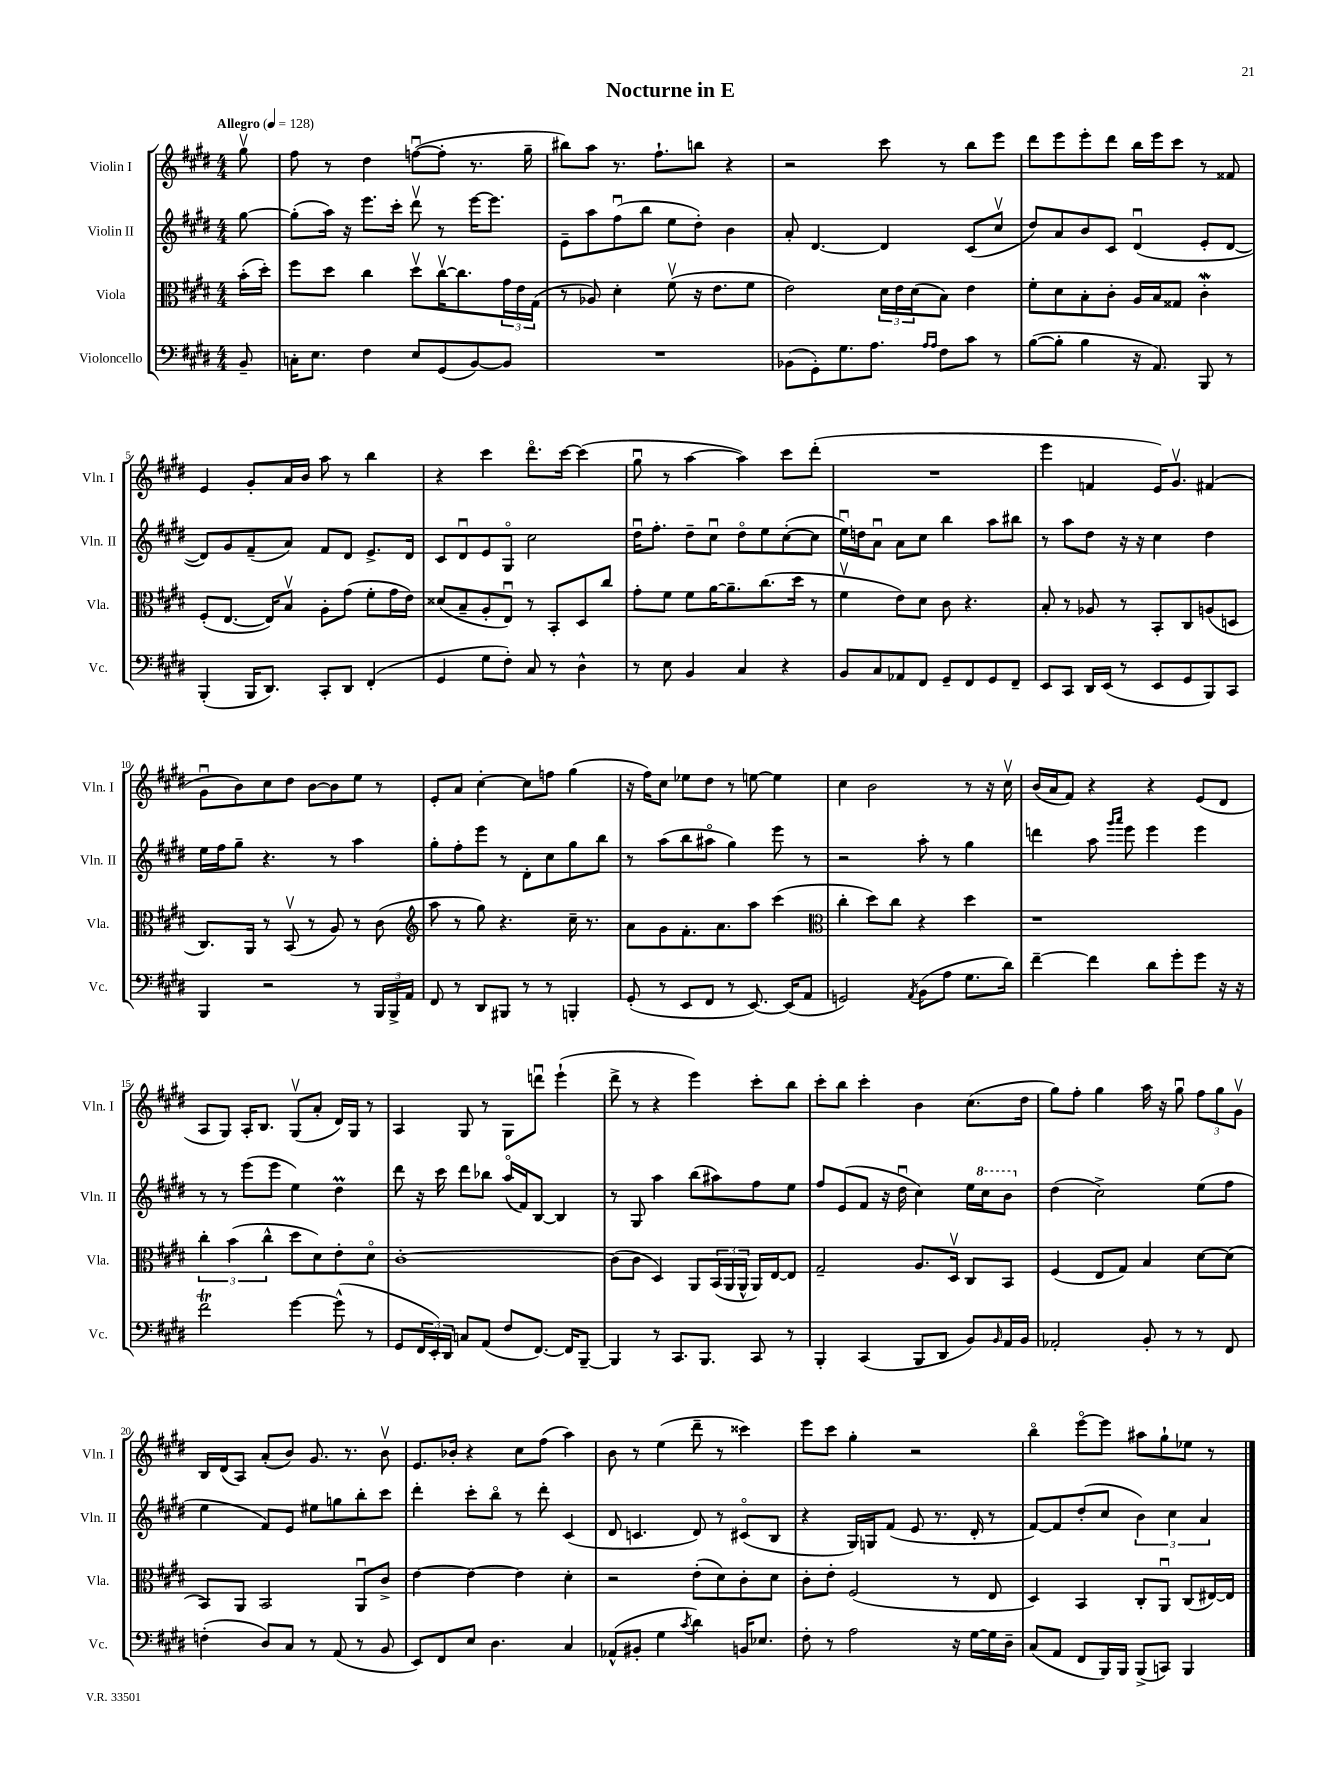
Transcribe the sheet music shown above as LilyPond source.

\header { title = "Nocturne in E" }
<<
\new StaffGroup <<
\new Staff = "s0" \with { instrumentName = "Violin I" shortInstrumentName = "Vln. I" } {
    \clef treble \key e \major \numericTimeSignature \time 4/4 \partial 8 \tempo "Allegro" 4 = 128
    gis''8\upbow |
    fis''8 r8 dis''4 f''8~\downbow( f''8-. r8. gis''16-- |
    bis''8) a''8 r8. fis''8.-! b''8 r4 |
    r2 cis'''8 r8 b''8 e'''8 |
    dis'''8 e'''8 e'''8-. dis'''8 b''16 e'''16 cis'''8 r8 fisis'8 |
    e'4 gis'8-. a'16 b'16 a''8 r8 b''4 |
    r4 cis'''4 dis'''8.\flageolet cis'''16~ cis'''4( |
    gis''8\downbow r8 a''4~ a''4) cis'''8 dis'''8-.( |
    R1 |
    e'''4 f'4 e'16) gis'8.\upbow fis'4( |
    gis'8\downbow b'8) cis''8 dis''8 b'8~ b'8 e''8 r8 |
    e'8-. a'8 cis''4~-. cis''8 f''8 gis''4( |
    r16 fis''16) cis''8 ees''8 dis''8 r8 e''8~ e''4 |
    cis''4 b'2 r8 r16 cis''16\upbow |
    b'16( a'16 fis'8) r4 r4 e'8( dis'8 |
    a8 gis8) a16-. b8. gis8\upbow( a'8-. dis'16) gis16 r8 |
    a4 gis8 r8 gis8 d'''8\downbow e'''4-!( |
    dis'''8-> r8 r4 e'''4) cis'''8-. b''8 |
    cis'''8-. b''8 cis'''4-. b'4 cis''8.( dis''16 |
    gis''8) fis''8-. gis''4 a''16 r16 gis''8\downbow \tuplet 3/2 { fis''8 gis''8 gis'8\upbow } |
    b16 dis'16( a8) a'8-.( b'8) gis'8. r8. b'8\upbow |
    e'8. bes'16-. r4 cis''8 fis''8( a''4) |
    b'8 r8 e''4( dis'''8-- r8 cisis'''4) |
    e'''8 cis'''8 gis''4-. r2 |
    b''4\flageolet e'''8~\flageolet e'''8 ais''8 gis''8-! ees''8 r8 \bar "|." |
}
\new Staff = "s1" \with { instrumentName = "Violin II" shortInstrumentName = "Vln. II" } {
    \clef treble \key e \major \numericTimeSignature \time 4/4 \partial 8
    gis''8~ |
    gis''8-.( a''16) r16 e'''8. cis'''16-. dis'''8\upbow r8 e'''16~ e'''8. |
    e'8-- a''8 fis''8\downbow( b''8 e''8 dis''8-.) b'4 |
    a'8-. dis'4.~ dis'4 cis'8( cis''8\upbow |
    dis''8) a'8 b'8 cis'8 dis'4\downbow( e'8-. dis'8~ |
    dis'8) gis'8 fis'8--( a'8) fis'8 dis'8 e'8.-> dis'16 |
    cis'8 dis'8\downbow e'8 gis8\flageolet cis''2 |
    dis''16\downbow fis''8.-. dis''8-- cis''8\downbow dis''8\flageolet e''8 cis''8~-.( cis''8 |
    e''16\downbow) d''16 a'8\downbow a'8 cis''8 b''4 a''8 bis''8 |
    r8 a''8 dis''8 r16 r16 cis''4 dis''4 |
    e''16 fis''16 gis''8-- r4. r8 a''4 |
    gis''8-. fis''8-. e'''8 r8 dis'8-. cis''8 gis''8 b''8 |
    r8 a''8( b''8 ais''8\flageolet gis''4) e'''8 r8 |
    r2 a''8-. r8 gis''4 |
    d'''4 a''8 \grace { gis'''16 a'''16 } e'''8 e'''4 e'''4 |
    r8 r8 e'''8( e'''8 e''4) dis''4\prall |
    dis'''8 r16 cis'''16 dis'''8 bes''8 a''16\flageolet( fis'16) b8~ b4 |
    r8 gis8 a''4 b''8( ais''8) fis''8 e''8 |
    fis''8 e'8( fis'8 r16 dis''16\downbow cis''4) e''16 \ottava #1 cis'''16 b''8 \ottava #0 |
    dis''4( cis''2->) e''8( fis''8 |
    e''4 fis'8) e'8 eis''8 g''8 b''8-. cis'''8 |
    dis'''4-. cis'''8-. b''8\flageolet r8 dis'''8-. cis'4( |
    dis'8 c'4. dis'8) r8 cis'8\flageolet( b8 |
    r4 gis16) g16 fis'8( e'8 r8. dis'16-. r8 |
    fis'8~) fis'8 dis''8-.( cis''8 \tuplet 3/2 { b'4) cis''4 a'4 } \bar "|." |
}
\new Staff = "s2" \with { instrumentName = "Viola" shortInstrumentName = "Vla." } {
    \clef alto \key e \major \numericTimeSignature \time 4/4 \partial 8
    b'16-.( dis''16-.) |
    fis''8 dis''8 cis''4 dis''8\upbow cis''16~\upbow cis''8. \tuplet 3/2 { gis'16 e'16 gis16( } |
    r8 aes8) dis'4-. fis'8\upbow( r16 e'8. fis'8 |
    e'2) \tuplet 3/2 { dis'16 e'16 dis'16( } b8) e'4 |
    fis'8-. dis'8 b8-. cis'8-. a16 b16 gisis8 cis'4-.\mordent |
    fis8-.( e8.~ e16) b8\upbow a8-. gis'8( fis'8-. gis'16 e'16) |
    disis'8( b8-- a8-. e8\downbow) r8 b,8-. dis8 cis''8 |
    gis'8-. fis'8 fis'8 a'16~ a'8.-- cis''8.( dis''16 r8 |
    fis'4\upbow e'8) dis'8 cis'8 r4. |
    b8-. r8 aes8 r8 b,8-. cis8 a8( d8 |
    cis8.) a,16 r8 b,8\upbow( r8 a8) r8 cis'8( |
    \clef treble a''8 r8 gis''8) r4. cis''16-- r8. |
    a'8 gis'8 fis'8.-. a'8. a''8 cis'''4( |
    \clef alto cis''4-. dis''8) cis''8 r4 dis''4 |
    r1 |
    \tuplet 3/2 { cis''4-. b'4( cis''4-^ } dis''8 dis'8) e'8-. dis'8\flageolet |
    cis'1~-. |
    cis'8( cis'8 dis4) a,8 \tuplet 3/2 { b,16( a,16 a,16-^ } a,16) e16~ e8 |
    gis2-- a8. dis16\upbow cis8 b,8 |
    fis4( e8 gis8) b4 dis'8~ dis'8( |
    b,8) a,8 b,2 a,8\downbow cis'8-> |
    e'4~ e'4~ e'4 dis'4-. |
    r2 e'8-.( dis'8) cis'8-. dis'8 |
    cis'8-. e'8-. fis2( r8 e8 |
    dis4) b,4 cis8-. a,8\downbow cis8( eis16~) eis16 \bar "|." |
}
\new Staff = "s3" \with { instrumentName = "Violoncello" shortInstrumentName = "Vc." } {
    \clef bass \key e \major \numericTimeSignature \time 4/4 \partial 8
    b,8-- |
    c16-. e8. fis4 e8 gis,8( b,8~) b,8 |
    R1 |
    bes,8( gis,8-.) gis8. a8. \grace { a16 a16 } fis8 cis'8 r8 |
    b8~( b8-. b4 r16 a,8.) b,,8 r8 |
    b,,4-.( b,,16 dis,8.) cis,8-. dis,8 fis,4-.( |
    gis,4 gis8 fis8-.) cis8 r8 dis4-^ |
    r8 e8 b,4 cis4 r4 |
    b,8 cis8 aes,8 fis,8 gis,8-- fis,8 gis,8 fis,8-- |
    e,8 cis,8 dis,16 e,16( r8 e,8 gis,8 b,,8) cis,8 |
    b,,4 r2 r8 \tuplet 3/2 { b,,16 b,,16-> a,16 } |
    fis,8 r8 dis,8 bis,,8 r8 r8 b,,4-. |
    gis,8-.( r8 e,8 fis,8 r8 e,8.~) e,16( a,8 |
    g,2) \acciaccatura { a,8 } b,8( a8 gis8. dis'16) |
    fis'4~-- fis'4 dis'8 gis'8-. gis'8 r16 r16 |
    fis'2\trill gis'4~ gis'8-^( r8 |
    gis,8 \tuplet 3/2 { fis,16 e,16-.) dis,16 } c8 a,8( fis8 fis,8.~) fis,16 b,,8~-- |
    b,,4 r8 cis,8. b,,8. cis,8 r8 |
    b,,4-. cis,4( b,,8 dis,8 b,8) \grace { b,16 } a,16 b,16 |
    aes,2-. b,8-. r8 r8 fis,8 |
    f4-.( dis8) cis8 r8 a,8( r8 b,8 |
    e,8) fis,8 e8 dis4. cis4 |
    aes,8-^( bis,8-. gis4 \acciaccatura { cis'8 } dis'4) b,16 ees8. |
    fis8-. r8 a2 r16 gis16~ gis16 dis16-- |
    cis8( a,8 fis,8 b,,16) b,,16 b,,8->( c,8) b,,4 \bar "|." |
}
>>
>>
